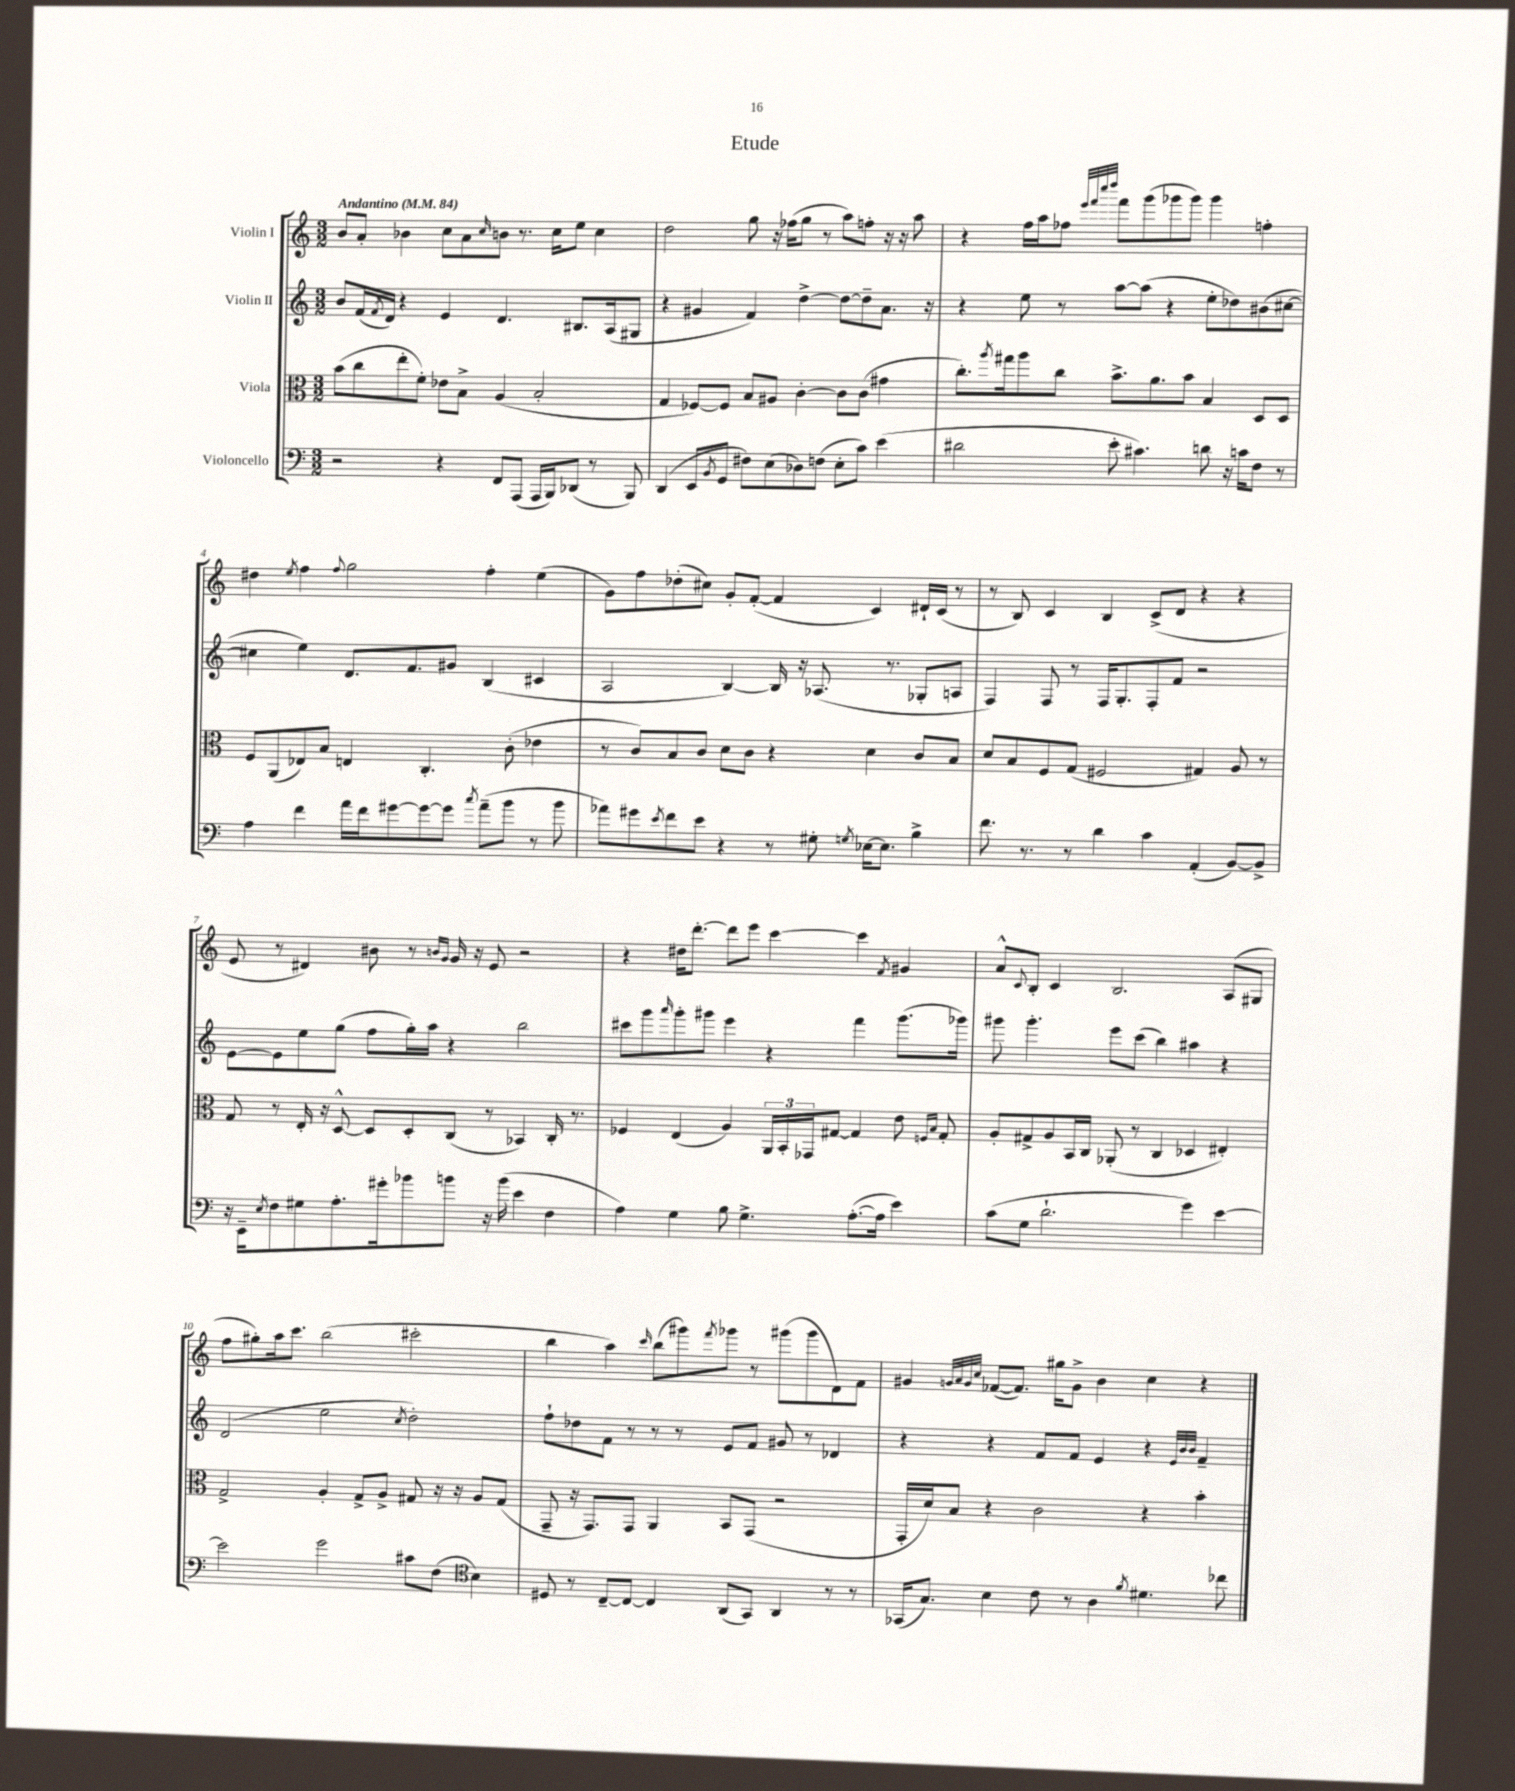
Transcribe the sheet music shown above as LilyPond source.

\header { title = "Etude" }
<<
\new StaffGroup <<
\new Staff = "s0" \with { instrumentName = "Violin I" } {
    \clef treble \key c \major \numericTimeSignature \time 3/2 \tempo "Andantino" 4 = 84
    b'8 a'8-. bes'4 c''8 a'8 \grace { c''16 } b'8 r8. c''16 e''8 c''4 |
    d''2 g''8 r16 fes''16( g''8 r8 a''8) f''8-. r16 r16 a''8 |
    r4 f''16 a''16 fes''8 \grace { e'''32 f'''32 c''''32 d''''32 } f'''8 g'''8( ges'''8 ges'''8) ges'''4 f''4-. |
    dis''4 \acciaccatura { e''8 } f''4 \appoggiatura { f''8 } g''2 f''4-. e''4( |
    g'8) f''8 des''8-.( cis''8) g'8-. f'8~-.( f'4 c'4) dis'16-! c'16( r8 |
    r8 b8) c'4 b4 c'8->( d'8 r4 r4 |
    e'8 r8 dis'4) bis'8 r8 \grace { b'16 g'16 } g'16 r16 e'8 r2 |
    r4 dis''16 d'''8.~-. d'''8 e'''8 c'''4~ c'''4 \acciaccatura { f'8 } gis'4 |
    a'8-^ \appoggiatura { c'8 } b8-. c'4 b2. a8( gis8 |
    f''8 gis''8-.) a''16 c'''8. b''2( cis'''2-. |
    b''4 a''4) \grace { c'''16 } b''8( gis'''8) \acciaccatura { f'''8 } ges'''8 r8 gis'''8( gis'''8 d'8) f'8 |
    gis'4 \grace { g'32 a'32 g'32 c''32 } fes'8~( fes'8.) gis''16 g'8-> b'4 c''4 r4 \bar "|." |
}
\new Staff = "s1" \with { instrumentName = "Violin II" } {
    \clef treble \key c \major \numericTimeSignature \time 3/2
    b'8 f'16( \acciaccatura { f'8 } d'16) r4 e'4 d'4. bis8. a16( gis8 |
    r4 gis'4 f'4) d''4~-> d''8~ d''8-- a'8. r16 |
    r4 e''8 r8 a''8~ a''8( r4 e''8-. des''8) bis'8( cis''8~ |
    cis''4 e''4) d'8. f'8. gis'8 b4( cis'4 |
    a2 b4~) b16 r16 aes8.( r8. ges8-. a8 |
    f4) f8 r8 f16 g8.-. f8-. f'8 r2 |
    e'8~ e'8 e''8 g''8( f''8 g''16-.) a''16 r4 b''2 |
    cis'''8 g'''8 \grace { a'''16 } g'''8-. gis'''8 e'''4 r4 f'''4 gis'''8.( ges'''16) |
    gis'''8 gis'''4.-. e'''8 c'''8( b''4) ais''4 r4 |
    d'2( e''2 \acciaccatura { c''8 } d''2-.) |
    f''8-! des''8 f'8 r8 r8 r8 e'8 f'8 gis'8 r8 des'4 |
    r4 r4 f'8 f'8 e'4 r4 \grace { e'32 b'32 b'32 } f'4-- \bar "|." |
}
\new Staff = "s2" \with { instrumentName = "Viola" } {
    \clef alto \key c \major \numericTimeSignature \time 3/2
    b'8( c''8 e''8-. f'8-.) ees'8 b8-> a4( b2-. |
    g4 fes8~) fes8 b8 ais8 c'4~-. c'8 c'8( gis'4 |
    c''8.-.) \acciaccatura { a''8 } gis''16 a''8 c''8 b'8.-> a'8. b'8 b4 d8 d8 |
    f8 a,8( ees8) b8 e4 c4.-. c'8-.( ees'4 |
    r8 c'8) b8 c'8 d'8 c'8 r4 d'4 c'8 b8 |
    d'8 b8 f8 g8( fis2 gis4) a8 r8 |
    g8 r8 e16-. r16 d8~-^ d8 d8-. c8( r8 bes,4) c16-. r8. |
    fes4 e4( a4) \tuplet 3/2 { a,16 b,16-. ges,16 } gis8~ gis4 e'8 \grace { f16 b16 } gis8-. |
    a8-. gis8-> a8 b,16 c16 aes,8-.( r8 c4 des4 eis4-.) |
    g2-> a4-. g8-> a8-> gis8 r16 r16 a8 gis8( |
    g,8-- r16 g,8.) g,8 a,4 b,8 g,8( r2 |
    g,16-. d'16) b8 r4 c'2 r4 b'4-. \bar "|." |
}
\new Staff = "s3" \with { instrumentName = "Violoncello" } {
    \clef bass \key c \major \numericTimeSignature \time 3/2
    r2 r4 f,8 a,,8( a,,16 b,,16) des,8( r8 b,,8) |
    d,4( e,8 \acciaccatura { b,8 } g,8 fis8) e8( des8) f8( e8-. c'8) e'4( |
    dis'2 e'8-. cis'4.) d'8 r16 c'16 f8 r8 |
    a4 f'4 a'16 f'16 gis'8~ gis'8~ gis'8 \acciaccatura { c''8 } a'8--( b'8 r8 b'8 |
    aes'8) gis'8 \acciaccatura { e'8 } f'8 e'8 r4 r8 gis8-. \acciaccatura { g8 } ees16~ ees8. b4-> |
    f'8. r8. r8 d'4 c'4 a,4-.( b,8~) b,8-> |
    r16 e,16-- \acciaccatura { e8 } f8 gis8 a8.-. gis'16-. bes'8 b'8 r16 b'16( e'4 f4 |
    a4) g4 b8 g4.-> a8.~-.( a16 e'4) |
    c'8( g8 d'2.-! g'4) e'4~ |
    e'2 g'2 cis'8 f8( \clef tenor b4) |
    dis8 r8 c8~-- c8~ c4 a,8( g,8) a,4 r8 r8 |
    ges,16( g8.) b4 c'8 r8 a4 \acciaccatura { f'8 } dis'4. ces''8 \bar "|." |
}
>>
>>
